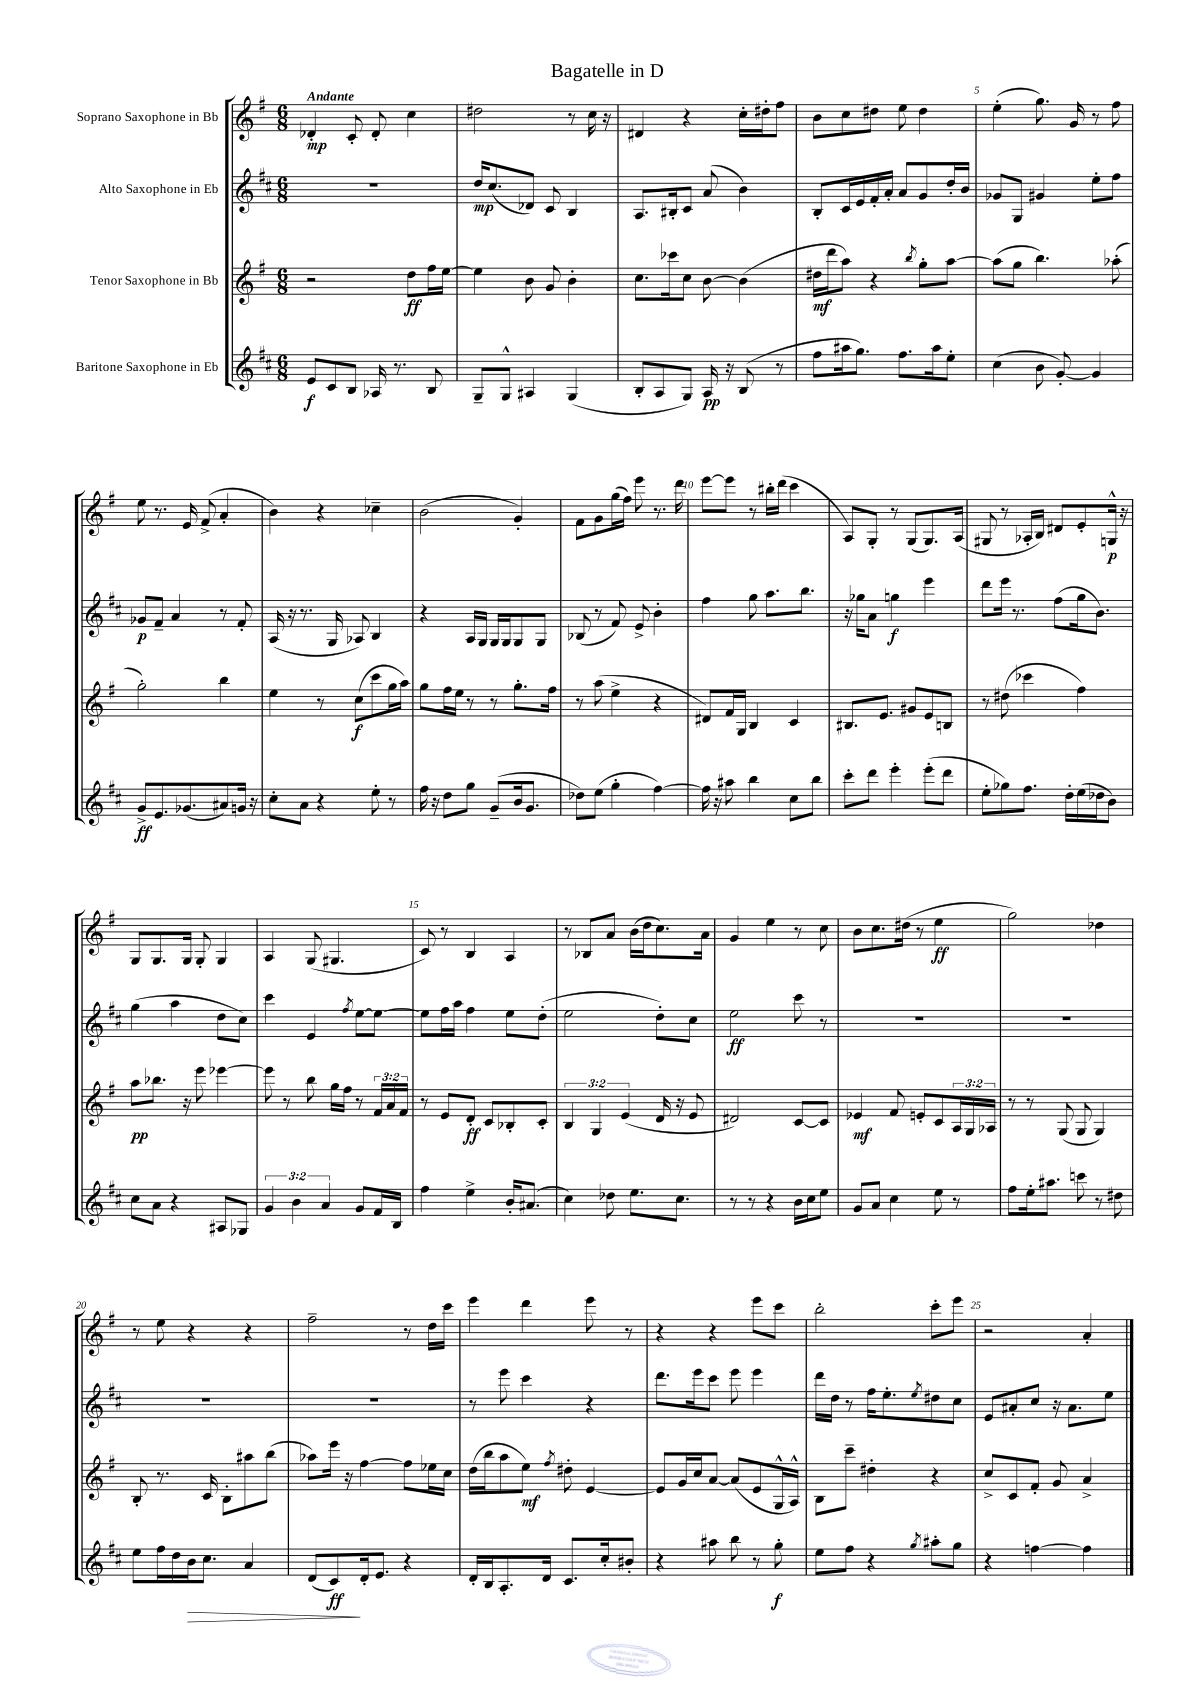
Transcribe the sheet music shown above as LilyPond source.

\header { title = "Bagatelle in D" }
<<
\new StaffGroup <<
\new Staff = "s0" \with { instrumentName = "Soprano Saxophone in Bb" } {
    \clef treble \key g \major \numericTimeSignature \time 6/8 \tempo "Andante"
    des'4-.\mp c'8-. des'8-. c''4 |
    dis''2 r8 c''16 r16 |
    dis'4 r4 c''16-. dis''16-. fis''8 |
    b'8 c''8 dis''8 e''8 dis''4 |
    e''4-.( g''8.) g'16 r8 fis''8 |
    e''8 r8. e'16 fis'8->( a'4-. |
    b'4) r4 ces''4-- |
    b'2( g'4-.) |
    fis'8 g'8 g''16( fis''16) e'''8 r8. d'''16 |
    e'''8~ e'''8 r8 bis''16-. d'''16( c'''4 |
    a8) g8-. r8 g8( g8.) a16( |
    gis8 r8 aes16-. b16) dis'8 e'8-. g16-^\p r16 |
    g8 g8. g16 g8-. g4 |
    a4 g8( gis4. |
    c'8) r8 b4 a4 |
    r8 bes8 a'8 b'16( d''16 c''8.) a'16 |
    g'4 e''4 r8 c''8 |
    b'8 c''8. dis''16( r8 e''4\ff |
    g''2) des''4 |
    r8 e''8 r4 r4 |
    fis''2-- r8 d''16 c'''16 |
    e'''4 d'''4 e'''8 r8 |
    r4 r4 e'''8 c'''8 |
    b''2-. c'''8-. e'''8 |
    r2 a'4-. \bar "|." |
}
\new Staff = "s1" \with { instrumentName = "Alto Saxophone in Eb" } {
    \clef treble \key d \major \numericTimeSignature \time 6/8
    R2. |
    d''16\mp cis''8.( des'8) cis'8 b4 |
    a8. bis16-. cis'8 a'8( b'4) |
    b8-. cis'16 e'16 fis'16-. a'16-. a'8 g'8 d''16-. b'16 |
    ges'8 g8 gis'4 e''8-. fis''8 |
    ges'8\p fis'8-- a'4 r8 fis'8-. |
    a16( r16 r8. g16 aes8) b4 |
    r4 a16 g16 g16 g16 g8 g8 |
    bes8( r8 fis'8) e'8-> b'4-. |
    fis''4 g''8 a''8. b''8. |
    r16 ges''16 a'8 g''4\f e'''4 |
    d'''8 e'''16 r8. fis''8( g''16 b'8.) |
    g''4( a''4 d''8 cis''8) |
    cis'''4 e'4 \acciaccatura { fis''8 } e''8~ e''8~ |
    e''8 fis''16 a''16 fis''4 e''8 d''8-.( |
    e''2 d''8-.) cis''8 |
    e''2\ff cis'''8 r8 |
    R2. |
    R2. |
    R2. |
    R2. |
    r8 e'''8 cis'''4 r4 |
    d'''8. e'''16 cis'''8 e'''8 e'''4 |
    d'''16 d''16 r8 fis''16 e''8.-. \acciaccatura { e''8 } dis''8 cis''8 |
    e'8 ais'8-. cis''8 r16 ais'8. e''8 \bar "|." |
}
\new Staff = "s2" \with { instrumentName = "Tenor Saxophone in Bb" } {
    \clef treble \key g \major \numericTimeSignature \time 6/8 \override Staff.TupletNumber.text = #tuplet-number::calc-fraction-text
    r2 d''8\ff fis''16 e''16~ |
    e''4 b'8 g'8 b'4-. |
    c''8. ces'''16 c''8 b'8~ b'4( |
    dis''16\mf d'''16 a''8) r4 \acciaccatura { b''8 } g''8-. a''8~ |
    a''8( g''8 b''4.) aes''8-.( |
    g''2-.) b''4 |
    e''4 r8 c''8\f( c'''8 g''16 a''16) |
    g''8 fis''16 e''16 r8 r8 g''8.-. fis''16 |
    r8 a''8( e''4-> r4 |
    dis'8) fis'16 g16 b4 c'4 |
    bis8. e'8. gis'8 e'8 b8 |
    r8 dis''8( ces'''4 fis''4) |
    a''8\pp bes''8. r16 e'''8 ees'''4~ |
    ees'''8 r8 b''8 g''16 fis''16 r8 \tuplet 3/2 { fis'16 a'16 fis'16 } |
    r8 e'8 d'8-.\ff c'8 bes8-. c'8-. |
    \tuplet 3/2 { b4 g4 e'4( } d'16 r16 e'8 |
    dis'2) c'8~ c'8 |
    ees'4\mf fis'8 e'8-. c'8 \tuplet 3/2 { a16 g16 aes16 } |
    r8 r8 g8( g8 g4) |
    b8-. r8. c'16 b8-. ais''8 b''8( |
    aes''8) e'''16 r16 fis''4~ fis''8 ees''16 c''16 |
    d''16( b''16 a''8 e''8\mf) \acciaccatura { fis''8 } dis''8-. e'4~ |
    e'8 g'16 c''16 a'8~ a'8( e'8 g16-^ a16-^) |
    b8 c'''8-- dis''4-. r4 |
    c''8-> c'8 fis'8-. g'8 a'4-> \bar "|." |
}
\new Staff = "s3" \with { instrumentName = "Baritone Saxophone in Eb" } {
    \clef treble \key d \major \numericTimeSignature \time 6/8 \override Staff.TupletNumber.text = #tuplet-number::calc-fraction-text
    e'8\f cis'8 b8 aes16 r8. b8 |
    g8-- g8-^ ais4 g4( |
    b8-. a8 g8) a16\pp r16 b8( r8 |
    fis''8 ais''16 g''8.) fis''8. ais''16 e''8-. |
    cis''4( b'8 g'8~-.) g'4 |
    g'8->\ff e'8. ges'8.( ais'8) g'16 r16 |
    cis''8-. a'8 r4 e''8-. r8 |
    fis''16 r16 d''8 g''8 g'8--( b'16 g'8. |
    des''8) e''8( g''4-. fis''4~) |
    fis''16 r16 ais''8 b''4 cis''8 b''8 |
    cis'''8-. d'''8 e'''4-. e'''8-.( d'''8 |
    e''8-. ges''8) fis''8. d''16-. e''16( des''16 b'8) |
    cis''8 a'8 r4 ais8 ges8 |
    \tuplet 3/2 { g'4 b'4 a'4 } g'8 fis'16 b16 |
    fis''4 e''4-> b'16-. ais'8.( |
    cis''4) des''8 e''8. cis''8. |
    r8 r8 r4 b'16 cis''16 e''8 |
    g'8 a'8 cis''4 e''8 r8 |
    fis''8 e''16-. ais''8. c'''8 r8 dis''8 |
    e''8 fis''16 d''16 b'16\> cis''8. a'4 |
    d'8( cis'8\ff\!) d'16-. e'8. r4 |
    d'16-. b16 a8.-. d'16 cis'8. cis''16-. bis'8-. |
    r4 ais''8 b''8 r8 g''8-.\f |
    e''8 fis''8 r4 \acciaccatura { g''8 } ais''8-. g''8 |
    r4 f''4~ f''4 \bar "|." |
}
>>
>>
\layout { \context { \Score \override BarNumber.break-visibility = ##(#f #t #t) barNumberVisibility = #(every-nth-bar-number-visible 5) } }
